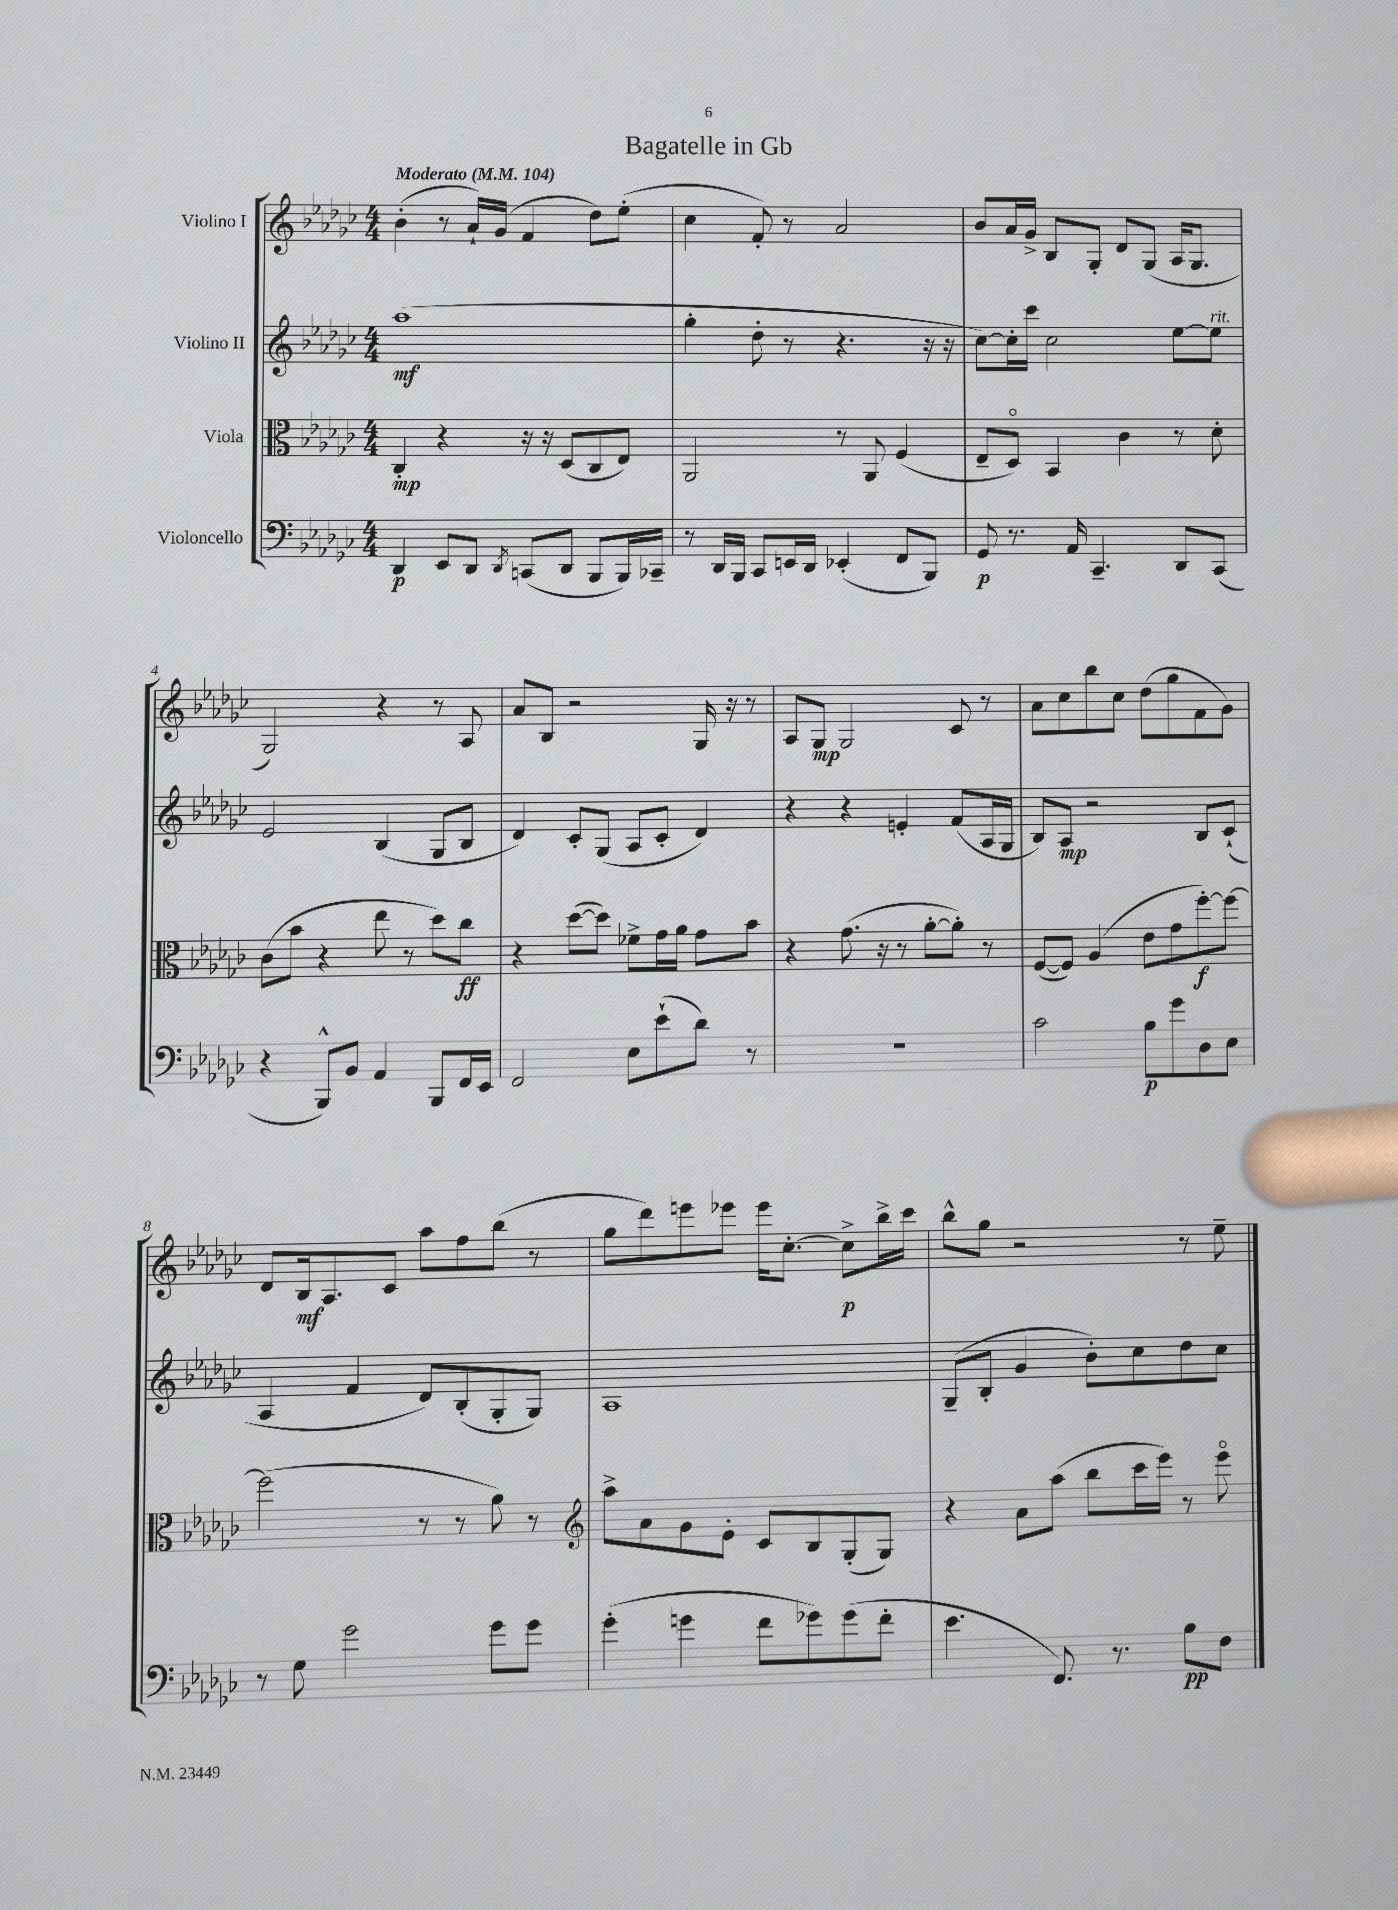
\header { title = "Bagatelle in Gb" }
<<
\new StaffGroup <<
\new Staff = "s0" \with { instrumentName = "Violino I" } {
    \clef treble \key ges \major \numericTimeSignature \time 4/4 \tempo "Moderato" 4 = 104
    bes'4-.( r8 aes'16-!) ges'16( f'4 des''8) ees''8-.( |
    ces''4 f'8-.) r8 aes'2 |
    bes'8 aes'16 ges'16-> bes8 ges8-. des'8 ges8( aes16 ges8. |
    ges2) r4 r8 aes8 |
    aes'8 bes8 r2 ges16 r16 r8 |
    aes8 ges8\mp ges2 ces'8 r8 |
    aes'8 ces''8 bes''8 ces''8 des''8( ges''8 f'8 ges'8) |
    des'8 bes16\mf aes8. ces'8 aes''8 f''8 bes''8( r8 |
    ges''8 des'''8) e'''8 ees'''8 ees'''16 ces''8.~-. ces''8->\p bes''16-> ces'''16 |
    bes''8-^ ges''8 r2 r8 ees''8-- \bar "|." |
}
\new Staff = "s1" \with { instrumentName = "Violino II" } {
    \clef treble \key ges \major \numericTimeSignature \time 4/4
    aes''1\mf( |
    ges''4-. des''8-. r8 r4. r16 r16 |
    ces''8~) ces''16-. ces'''16 ces''2 ees''8~ ees''8^\markup { \italic "rit." } |
    ees'2 bes4( ges8 bes8 |
    des'4) ces'8-. ges8( aes8 ces'8-. des'4) |
    r4 r4 e'4-. f'8( aes16 ges16 |
    bes8) aes8\mp r2 bes8 ces'8-!( |
    aes4 f'4 des'8) bes8-.( ges8-. ges8) |
    aes1 |
    ges8--( bes8-. ges'4 bes'8-.) ces''8 des''8 ces''8 \bar "|." |
}
\new Staff = "s2" \with { instrumentName = "Viola" } {
    \clef alto \key ges \major \numericTimeSignature \time 4/4
    ces4-.\mp r4 r16 r16 des8( ces8 ees8) |
    aes,2 r8 aes,8 f4( |
    ees8-- des8\flageolet) bes,4 ces'4 r8 des'8-. |
    ces'8( bes'8 r4 ees''8 r8 des''8) ces''8\ff |
    r4 des''8~( des''8) fes'8-> ges'16 aes'16 ges'8 bes'8 |
    r4 ges'8.( r16 r8 aes'8~-. aes'8-.) r8 |
    f8~( f8) aes4( ees'8 ges'8 f''8~-.\f) f''8~ |
    f''2( r8 r8 aes'8) r8 |
    \clef treble aes''8-> aes'8 ges'8 ees'8-. ces'8 bes8 ges8-.( ges8) |
    r4 aes'8 aes''8( bes''8 ces'''16 ees'''16) r8 ees'''8\flageolet \bar "|." |
}
\new Staff = "s3" \with { instrumentName = "Violoncello" } {
    \clef bass \key ges \major \numericTimeSignature \time 4/4
    des,4\p ees,8 des,8 \acciaccatura { des,8 } c,8( des,8 bes,,8 bes,,16) ces,16-- |
    r8 des,16 bes,,16 ces,8 e,16 des,16 ees,4-.( f,8 bes,,8) |
    ges,8\p r8. aes,16 ces,4.-- des,8 ces,8( |
    r4 bes,,8-^) bes,8 aes,4 bes,,8 f,16 ees,16 |
    f,2 ees8 ees'8-!( des'8) r8 |
    R1 |
    ces'2 bes8\p ges'8 des8 ees8 |
    r8 ges8 ges'2 ges'8 ges'8 |
    ges'4-.( g'4 f'8 ges'8) ges'8( f'8-. |
    ees'4. f,8.) r8. bes8\pp f8 \bar "|." |
}
>>
>>
